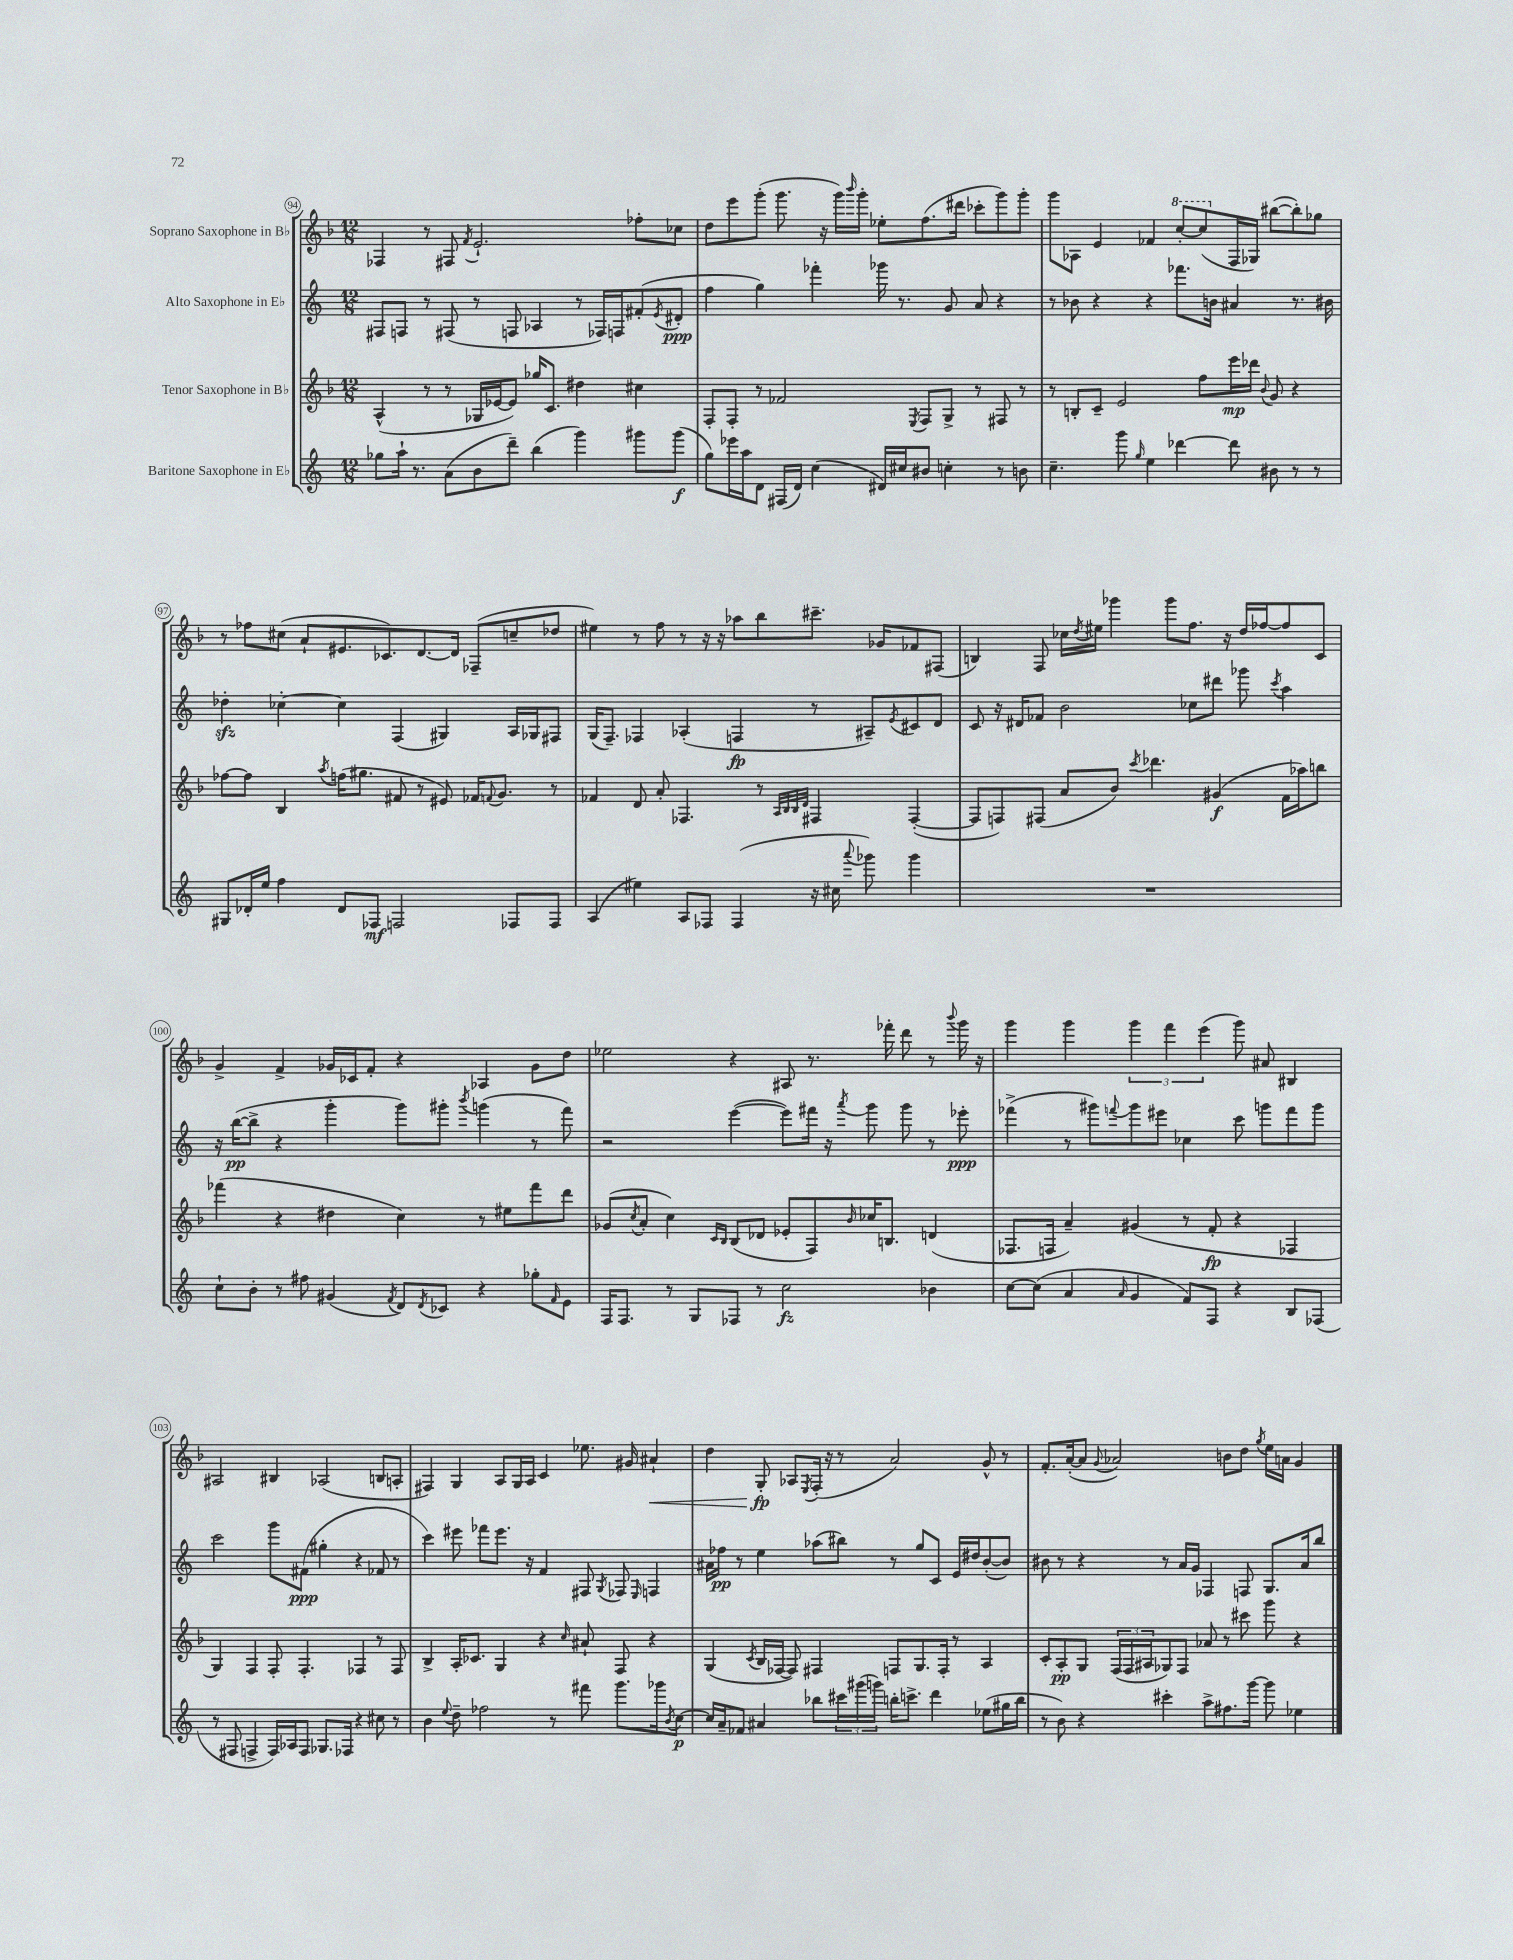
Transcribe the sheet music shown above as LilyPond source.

<<
\new StaffGroup <<
\new Staff = "s0" \with { instrumentName = "Soprano Saxophone in Bb" } {
    \clef treble \key f \major \numericTimeSignature \time 12/8
    fes4 r8 fis8 \acciaccatura { f'8 } e'2.-! fes''8-. ces''8 |
    d''8 e'''8 g'''8-.( g'''8. r16 g'''16) \grace { bes'''16 } g'''16-. ees''8-. f''8.( dis'''16 ces'''8-. g'''8) g'''8-. |
    g'''8 aes8 e'4 fes'4 \ottava #1 c'''8~-. c'''8( \ottava #0 f16 ges16) bis''8~( bis''8-.) ges''8 |
    r8 fes''8 cis''8( a'8-! eis'8. ces'8.) d'8.~ d'16 fes8--( c''8-- des''8 |
    eis''4) r8 f''8 r8 r16 r16 aes''8 bes''8 cis'''8.-- ges'16 fes'8 fis8( |
    b4) f8 ces''16 \acciaccatura { d''8 } eis''16 ges'''4 ges'''8 f''8. r16 d''16 fes''16~ fes''8 c'8 |
    g'4-> f'4-> ges'16 ces'16 f'8-. r4 aes4 ges'8 d''8 |
    ees''2 r4 ais8 r8. fes'''16-. d'''8 r8 \appoggiatura { bes'''8 } g'''16 r16 |
    g'''4 g'''4 \tuplet 3/2 { g'''4 f'''4 e'''4( } g'''8) ais'8 bis4 |
    ais2 bis4 aes2( b8 a8-. |
    fis4) g4 a8 g16 a16 c'4 ees''8. gis'16 ais'4-!\< |
    d''4 g8-.\fp\! aes8 \acciaccatura { e8 } f16-.( r16 r8 a'2) g'8-^ r8 |
    f'8.-. a'16~-.( a'8 \appoggiatura { g'8 } aes'2) b'8 d''8 \acciaccatura { g''8 } e''16 a'16 g'4 \bar "|." |
}
\new Staff = "s1" \with { instrumentName = "Alto Saxophone in Eb" } {
    \clef treble \key c \major \numericTimeSignature \time 12/8
    fis8 f8 r8 fis8( r8 f8 aes4 r8 fes16) f16 fis'8-.( \acciaccatura { e'8 } dis'8-.\ppp |
    f''4 g''4) fes'''4-. ges'''16 r8. g'8 a'8 r4 |
    r8 bes'8 r4 r4 fes'''8. b'16 ais'4 r8. bis'16 |
    des''4-.\sfz ces''4~-. ces''4 f4( gis4) a16 ges16 fis8 |
    g16( f8.--) fes4 aes4-.( f4\fp r8 ais8--) \acciaccatura { e'8 } cis'8 d'8 |
    c'8 r16 dis'16 fes'8 b'2 ces''8 dis'''8 ges'''8 \acciaccatura { c'''8 } a''4 |
    r16 b''16~\pp( b''8-> r4 g'''4-. g'''8) gis'''8-. \acciaccatura { b'''8 } g'''4( r8 f'''8) |
    r2 e'''4~( e'''8) fis'''16 r16 \acciaccatura { a'''8 } g'''8 g'''8 r8 ees'''8-.\ppp |
    fes'''4->( r8 gis'''8) \appoggiatura { f'''8 } gis'''8 eis'''8 ces''4 c'''8 g'''8 f'''8 g'''8 |
    c'''2 g'''8 fis'8\ppp( gis''4-. r4 fes'8 r8 |
    c'''4) eis'''8 fes'''8 eis'''8. r16 f'4 fis8 \acciaccatura { g8 } fes8 \grace { e16 } f4 |
    ais'16 fes''16\pp r8 e''4 aes''8( bis''8) r8 g''8 c'8 e'16 dis''16 b'8~-.( b'8) |
    bis'8 r8 r4 r8 a'16 g'16 fes4 f8 g8. a'16 b''8 \bar "|." |
}
\new Staff = "s2" \with { instrumentName = "Tenor Saxophone in Bb" } {
    \clef treble \key f \major \numericTimeSignature \time 12/8
    a4-^( r8 r8 ges16 ees'16~ ees'8) ges''16 c'8. dis''4 cis''4 |
    f8-. f8-. r8 fes'2 \acciaccatura { e8 } f8 g8-> r8 fis8 r8 |
    r8 b8-. c'8-- e'2 f''8 e'''16\mp des'''16 \appoggiatura { bes'8 } g'8 r4 |
    fes''8~ fes''8 bes4 \acciaccatura { a''8 } f''16( gis''8. fis'8 r8 eis'8) fes'16 \appoggiatura { f'8 } g'8. r8 |
    fes'4 d'8 a'8-. fes4. r8 \grace { a32 bes32 bes32 d'32 } fis4 fis4~-.( |
    fis8 f8) fis8( a'8 bes'8) \acciaccatura { c'''8 } des'''4. gis'4\f( f'16 aes''16) b''8 |
    fes'''4( r4 dis''4 c''4) r8 eis''8 fes'''8 d'''8 |
    ges'8( \acciaccatura { c''8 } a'8-. c''4) \grace { c'16 bes16 } bes8( des'8 ees'8-. f8) \grace { bes'16 } ces''16 b8. d'4( |
    fes8. f16 a'4--) gis'4( r8 f'8-.\fp r4 fes4 |
    g4) f4 f8-. f4.-. fes4 r8 fes8 |
    bes4-> a16-. ces'8. g4 r4 \grace { c''16 } ais'8-! f8 r4 |
    g4( \acciaccatura { c'8 } bes16 fes16~ fes8) fis4 f8 g8. f16-. r8 a4 |
    c'8-. a8-.\pp g8 \tuplet 3/2 { f16( f16 ais16 } ges8) f8 aes'8 r8 cis'''8 g'''8 r4 \bar "|." |
}
\new Staff = "s3" \with { instrumentName = "Baritone Saxophone in Eb" } {
    \clef treble \key c \major \numericTimeSignature \time 12/8
    ges''8 a''16-! r8. a'8( b'8 d'''8--) b''4( g'''4) gis'''8 gis'''8\f( |
    g''8) ees'''16 a''16 d'8 fis16( d'16) c''4( dis'16) cis''16 bis'8 c''4-. r8 b'8 |
    c''4.-- g'''8 \grace { g''16 } e''4 des'''4~ des'''8 bis'8 r8 r8 |
    gis8 des'16-. e''16 f''4 des'8 fes8\mf f2 fes8 fes8 |
    a4( eis''4) a8 fes8 fes4( r16 cis''16 \appoggiatura { a'''8 } ges'''8) ges'''4 |
    R1. |
    c''8-! b'8-. r8 fis''8 gis'4( \acciaccatura { f'8 } d'8) \acciaccatura { d'8 } ces'8 r4 ges''8-. \grace { f'16 } e'8 |
    f16 f8. r8 g8 fes8 r8 c''2\fz bes'4 |
    c''8~ c''8( a'4 \grace { a'16 } g'4 f'8) f8 r4 b8 fes8( |
    r8 fis8 f4-> f16) aes16 f8 ges8. fes16 r4 cis''8 r8 |
    b'4 \appoggiatura { e''8 } d''8-- fes''2 r8 fis'''8 g'''8. ges'''16 \acciaccatura { b'8 } c''8~\p |
    c''16 a'16-- fes'8 ais'4 bes''8 \tuplet 3/2 { cis'''16 gis'''16( g'''16) } b''16-. c'''8.-> d'''4 ees''8( gis''16 b''16 |
    r8 b'8) r4 cis'''4-. a''8-> fis''8. g'''16~ g'''8 ees''4 \bar "|." |
}
>>
>>
\layout { \context { \Score currentBarNumber = #94 \override BarNumber.stencil = #(make-stencil-circler 0.1 0.3 ly:text-interface::print) } }
